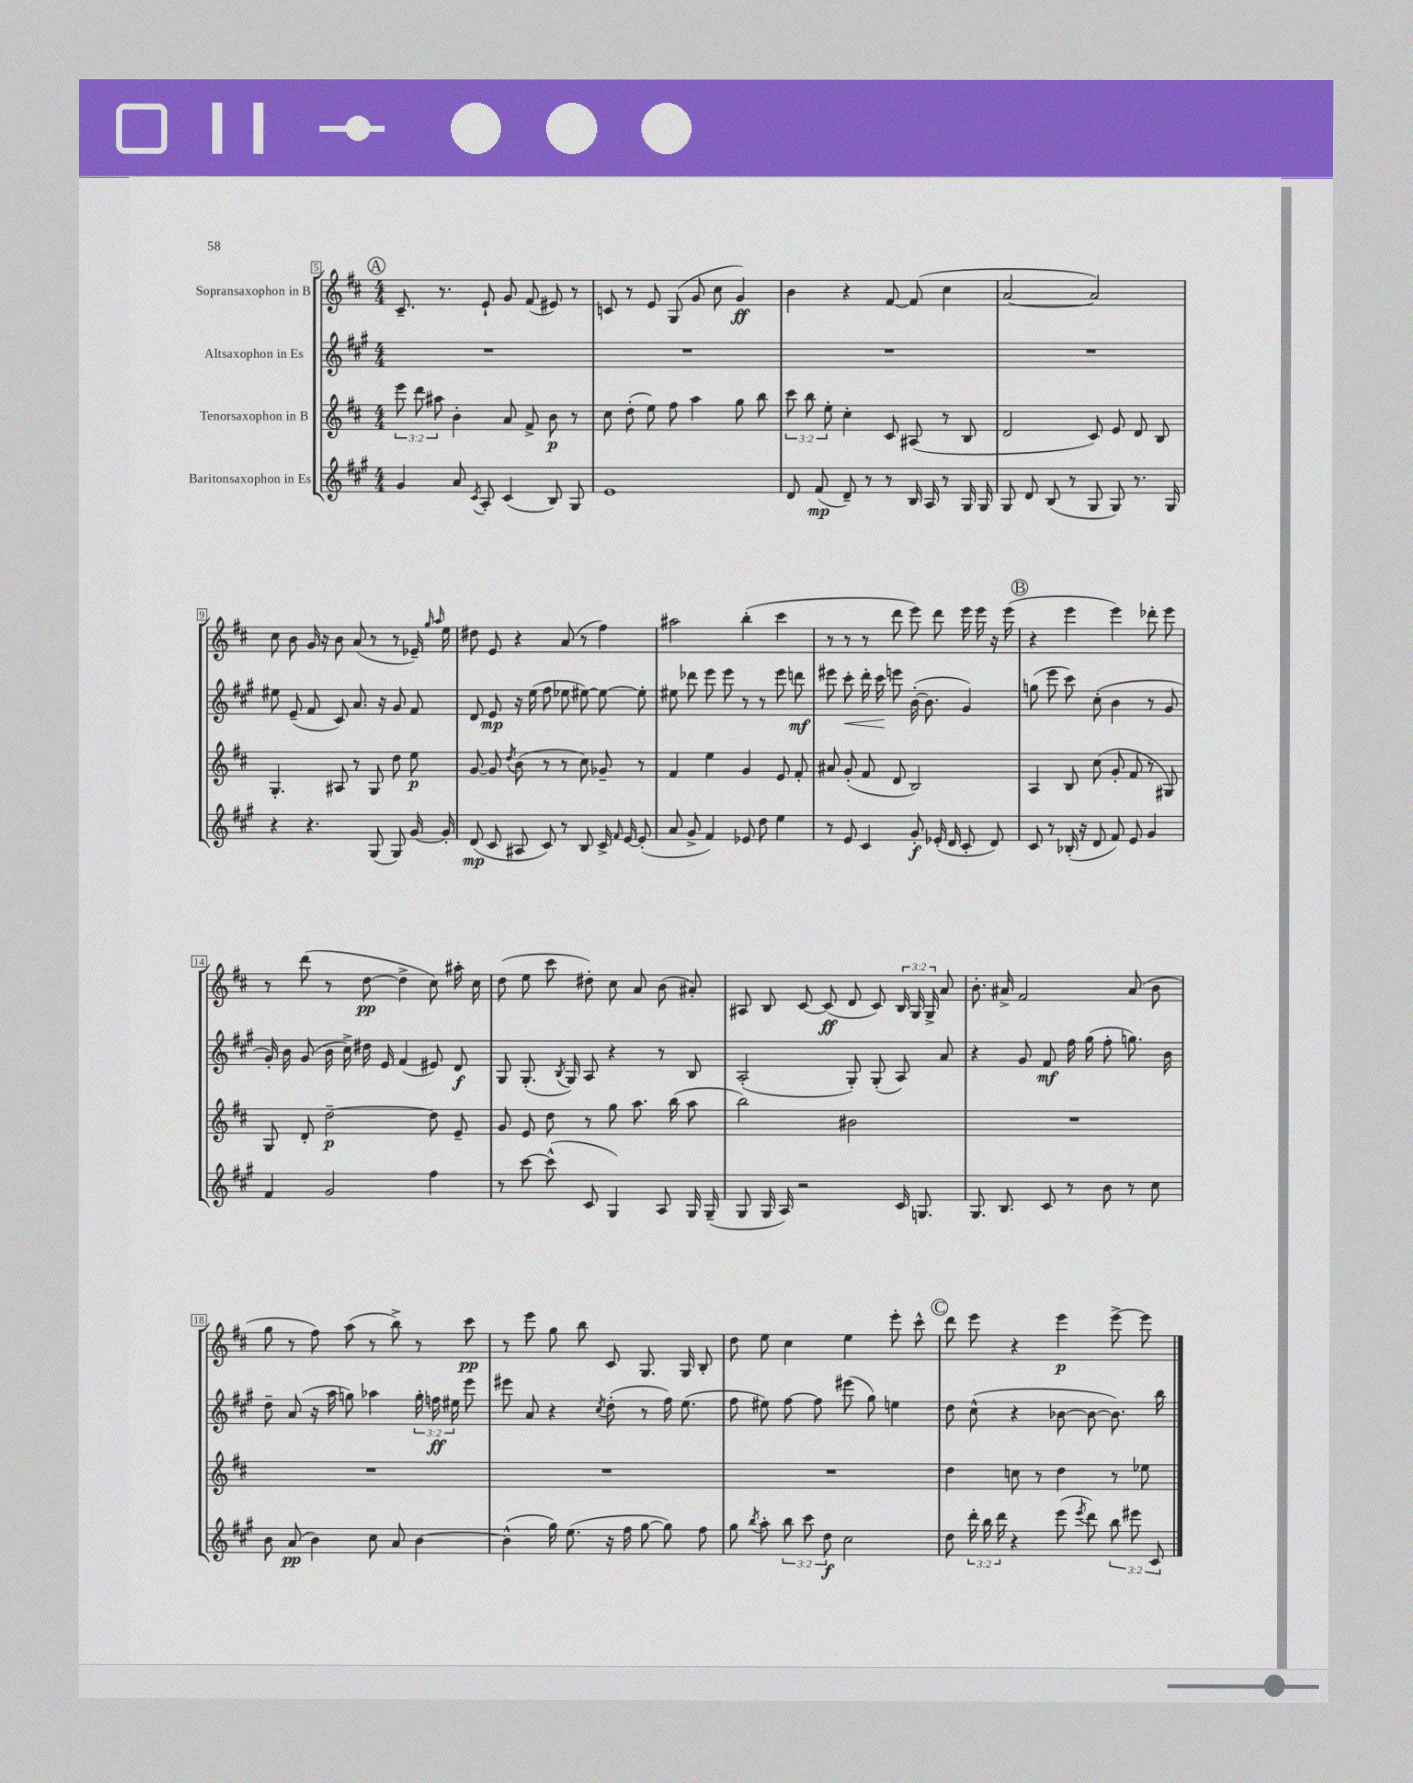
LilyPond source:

<<
\new StaffGroup <<
\new Staff = "s0" \with { instrumentName = "Sopransaxophon in B" } {
    \clef treble \key d \major \numericTimeSignature \time 4/4 \override Staff.TupletNumber.text = #tuplet-number::calc-fraction-text
    \autoBeamOff \mark \markup { \circle "A" } cis'8.-- r8. e'8-! g'8 fis'8( eis'8) r8 |
    c'8 r8 e'8 g8( g'8 cis''8 g'4\ff) |
    b'4 r4 fis'8~ fis'8( cis''4 |
    a'2~ a'2) |
    cis''8 b'8 g'16 r16 b'8 a'8( r8 r8 ees'16--) \grace { g''16 a''16 } e''16 |
    dis''8 e'8 r4 a'8( r8 fis''4) |
    ais''2 b''4-.( cis'''4 |
    r8 r8 r8 d'''8 e'''8) d'''8 e'''16 e'''16 r16 e'''16( |
    \mark \markup { \circle "B" } r4 e'''4 e'''4) des'''8-. e'''8 |
    r8 d'''8( r8 d''8~\pp d''4-> cis''8) ais''16-. cis''16 |
    d''8( e''8 cis'''8 dis''8-.) cis''8 a'8 b'8( ais'8-.) |
    ais8 b8 cis'8~ cis'8\ff( d'8 cis'8) \tuplet 3/2 { b16 g16 g16-> } a'8 |
    b'8.-. ais'16-> fis'2 ais'8( b'8 |
    g''8 r8 fis''8) a''8( r8 b''8->) r8 cis'''8\pp |
    r8 e'''8 g''8 b''8 cis'8 g8. g16 b8-. |
    d''8 e''8 cis''4 e''4 e'''8-. cis'''8-^ |
    \mark \markup { \circle "C" } d'''8 e'''8 r4 e'''4\p e'''8~-> e'''8 \bar "|." |
}
\new Staff = "s1" \with { instrumentName = "Altsaxophon in Es" } {
    \clef treble \key a \major \numericTimeSignature \time 4/4 \override Staff.TupletNumber.text = #tuplet-number::calc-fraction-text
    \autoBeamOff \mark \markup { \circle "A" } R1 |
    R1 |
    R1 |
    R1 |
    eis''8 e'8--( fis'8 cis'8) a'8. r16 gis'8 fis'8 |
    d'8 e'8\mp r16 e''16( fis''8 ees''8 eis''8~) eis''8~ eis''8-. |
    eis''8 des'''8 e'''8 e'''8 r8 r8 e'''8 d'''8\mf |
    eis'''8 cis'''8-.\< d'''16-. cis'''16\! e'''8 b'16~-.( b'8. gis'4) |
    \mark \markup { \circle "B" } g''8( e'''8 cis'''8) cis''8-.( b'4 r8 gis'8 |
    gis'16-.) b'16 gis'8( b'16 cis''16->) dis''16 e'16 fis'4( eis'8) d'8\f |
    gis8 gis8.-.( \acciaccatura { b8 } gis16) a8 r4 r8 b8 |
    a2-.( gis8-.) gis8-.( a8) a'8 |
    r4 gis'8 fis'8\mf fis''16 gis''16( fis''8-. g''8.) b'16 |
    d''8-- a'8( r16 a''16 g''8) aes''4 \tuplet 3/2 { g''16-. f''16\ff eis''16 } e'''8 |
    eis'''8 a'8 r4 \acciaccatura { cis''8 } d''8-.( r8 fis''16) e''8.( |
    fis''8 eis''8) fis''8~ fis''8 eis'''8( gis''8) e''4 |
    \mark \markup { \circle "C" } d''8 cis''8-^( r4 bes'8~ bes'8~ bes'8.) b''16 \bar "|." |
}
\new Staff = "s2" \with { instrumentName = "Tenorsaxophon in B" } {
    \clef treble \key d \major \numericTimeSignature \time 4/4 \override Staff.TupletNumber.text = #tuplet-number::calc-fraction-text
    \autoBeamOff \mark \markup { \circle "A" } \tuplet 3/2 { e'''8 d'''8 ais''8 } b'4-. a'8 fis'8-> b'8\p r8 |
    cis''8 d''8-.( e''8) fis''8 a''4 g''8 b''8 |
    \tuplet 3/2 { cis'''8 b''8 e''8-. } cis''4-. cis'8 ais8( r8 b8 |
    d'2 cis'8) e'8 d'8 b8 |
    g4.-. ais8 r8 g8 d''8 e''8\p |
    g'8~ g'8 \acciaccatura { d''8 } b'8( r8 r8 cis''8) ges'8-- r8 |
    fis'4 e''4 g'4 e'8 fis'8-. |
    ais'8 g'8-.( fis'8 d'8 b2) |
    \mark \markup { \circle "B" } a4 b8 cis''8( g'8-. fis'8 r8 gis8) |
    g8 d'8-. d''2~--\p d''8 e'8-- |
    g'8 e'8 d''8 r8 g''8 a''8. b''16( a''8 |
    b''2) bis'2 |
    R1 |
    R1 |
    R1 |
    R1 |
    \mark \markup { \circle "C" } d''4 c''8 r8 d''4 r8 ees''8 \bar "|." |
}
\new Staff = "s3" \with { instrumentName = "Baritonsaxophon in Es" } {
    \clef treble \key a \major \numericTimeSignature \time 4/4 \override Staff.TupletNumber.text = #tuplet-number::calc-fraction-text
    \autoBeamOff \mark \markup { \circle "A" } gis'4 a'8 \acciaccatura { cis'8 } a8-. cis'4( b8) gis8 |
    e'1 |
    d'8 fis'8\mp( d'8--) r8 r8 b16 a16 r8 gis16 gis16 |
    gis8 d'8 b8( r8 gis8 gis8) r8. gis16 |
    r4 r4. gis8( gis8) gis'16~ gis'16-. |
    d'8\mp( cis'8 ais8 cis'8) r8 b8 cis'16-> \grace { fis'16 } e'16~ e'8-.( |
    a'8 gis'8-> fis'4) ees'8 d''8 e''4 |
    r8 e'8 cis'4 gis'8-.\f ees'16-.( d'16 cis'8-. d'8) |
    \mark \markup { \circle "B" } cis'8 r8 bes16-.( r16 d'8 fis'8) e'8 gis'4 |
    fis'4 gis'2 fis''4 |
    r8 cis'''8~ cis'''8-^( cis'8 gis4) a8 gis16 gis16--( |
    gis8 gis16 a16) r2 cis'16 g8. |
    gis8. b8. cis'8 r8 b'8 r8 cis''8 |
    b'8 a'8\pp( b'4) cis''8 a'8 b'4~ |
    b'4-^( gis''16) e''8.( r16 fis''16 gis''8~ gis''8) fis''8 |
    gis''8 \acciaccatura { b''8 } a''8-. \tuplet 3/2 { b''8 cis'''8 d''8\f } cis''2 |
    \mark \markup { \circle "C" } d''8 \tuplet 3/2 { d'''16-. b''16 d'''16 } r4 e'''8( \acciaccatura { e'''8 } d'''8) \tuplet 3/2 { b''8 eis'''8 cis'8 } \bar "|." |
}
>>
>>
\layout { \context { \Score currentBarNumber = #5 \override BarNumber.stencil = #(make-stencil-boxer 0.1 0.3 ly:text-interface::print) } }
